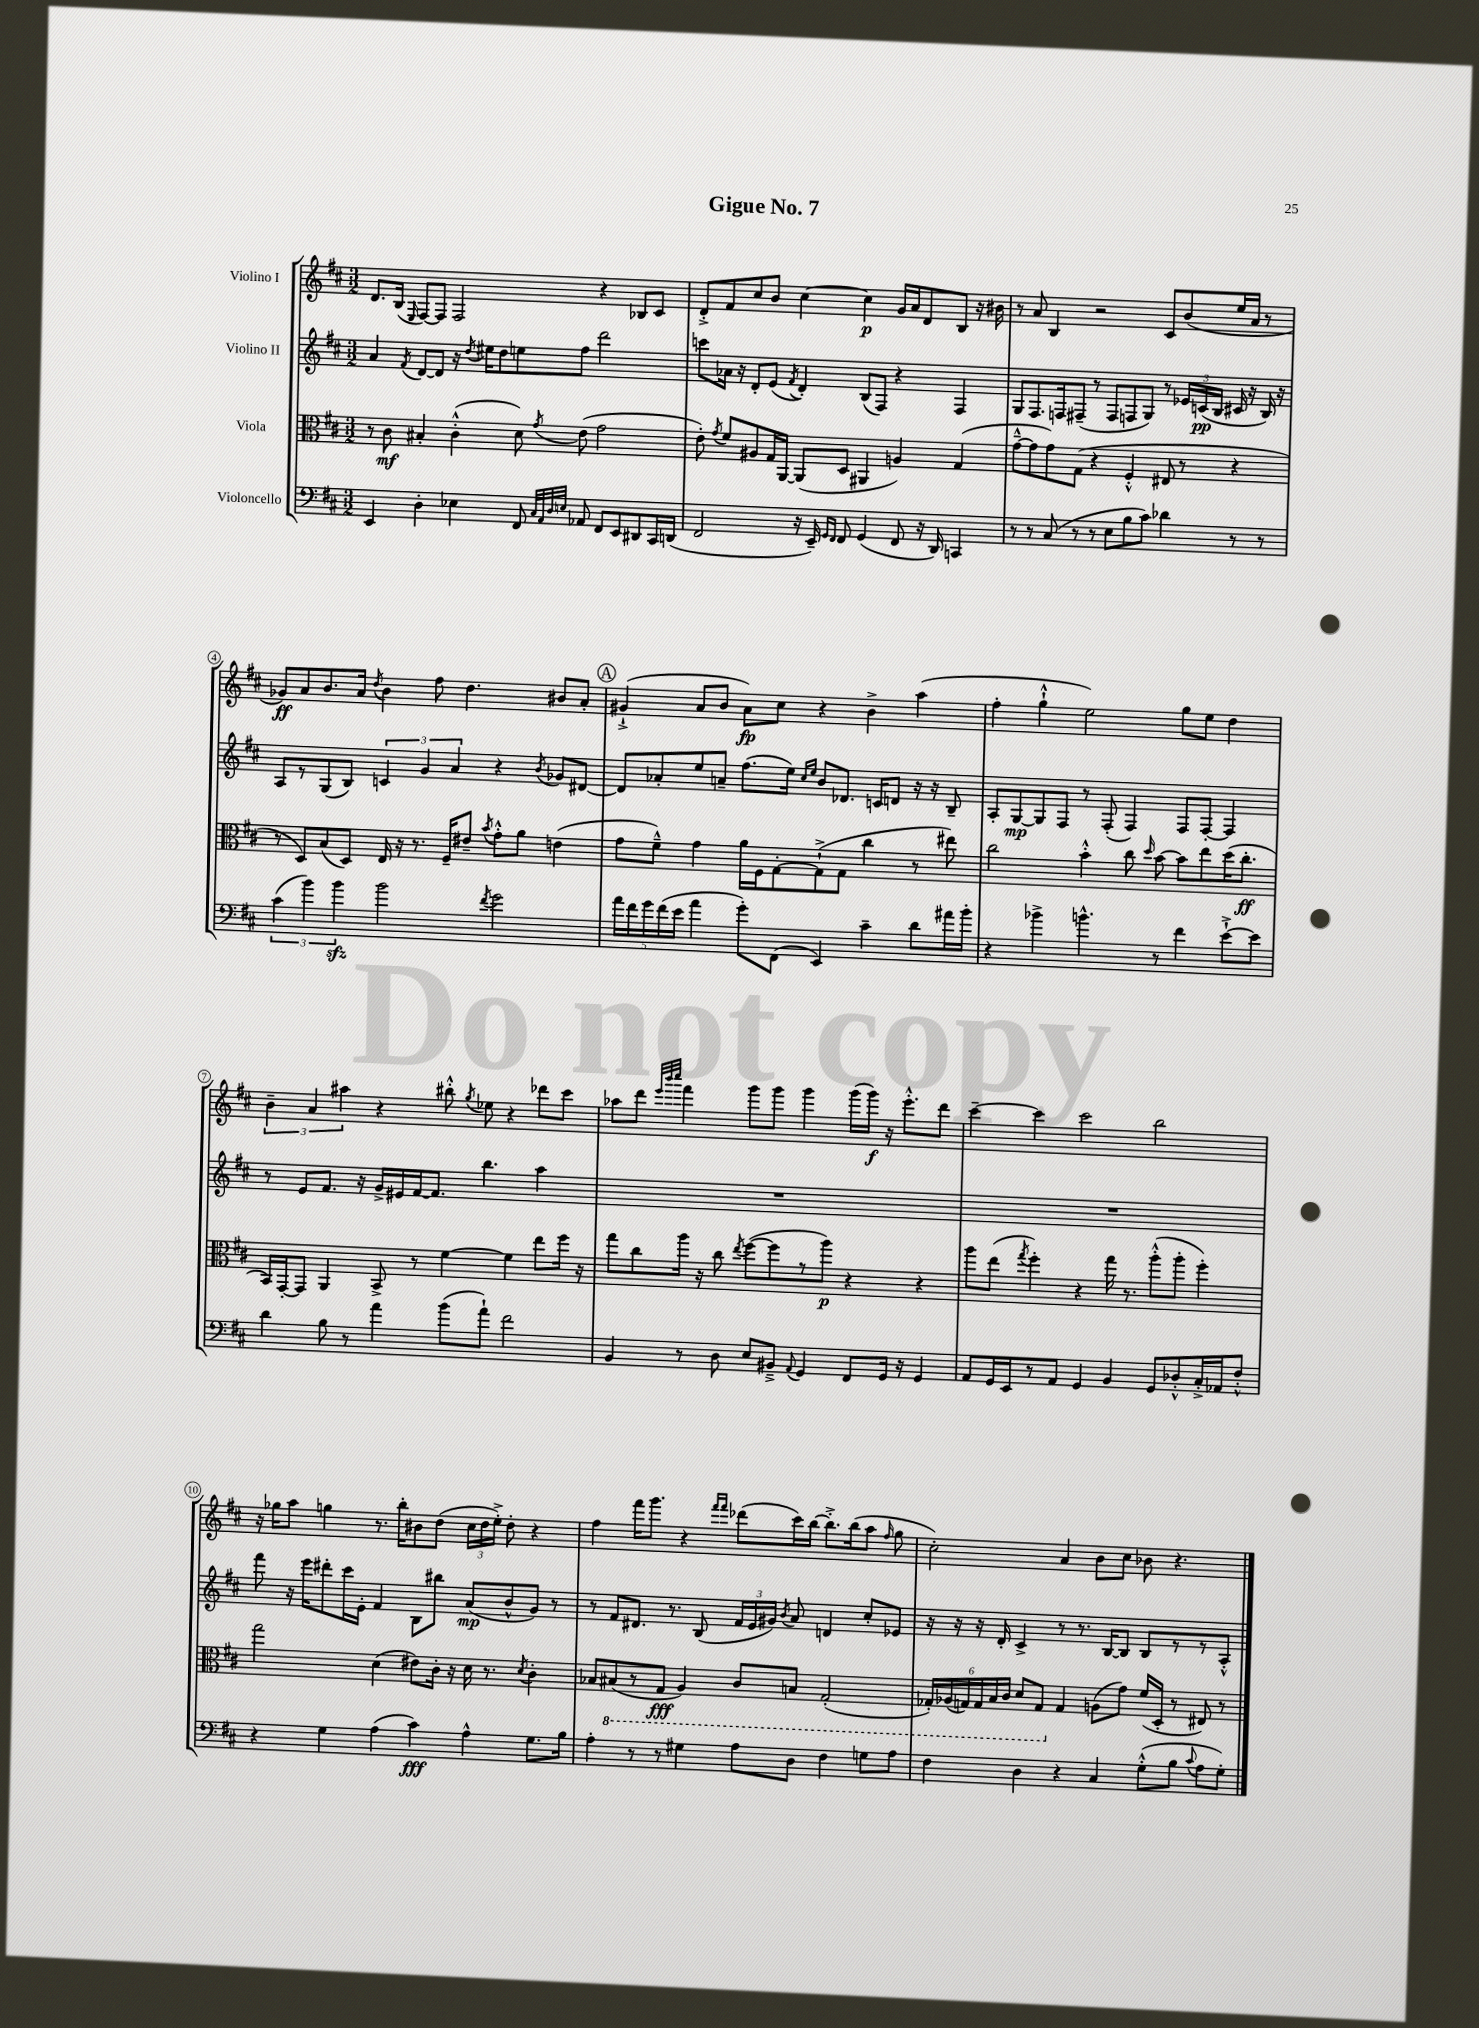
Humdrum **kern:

**kern	**kern	**kern	**kern
*staff4	*staff3	*staff2	*staff1
*clefF4	*clefC3	*clefG2	*clefG2
*k[f#c#]	*k[f#c#]	*k[f#c#]	*k[f#c#]
*M3/2	*M3/2	*M3/2	*M3/2
4EE	8r	4a	8.d
.	8c#	.	.
.	.	.	(16B
.	.	8qf#	16qqE
4D'	4B#'	[8d	[8F#)
.	.	8d]	8F#]
4E-	(4c#'^^	16r	2F#
.	.	8qdd	.
.	.	16ee#	.
.	.	8dd	.
8FF#	8d)	8ee	.
32qqC#	.	.	.
32qqAA	.	.	.
32qqD	.	.	.
32qqE	8qg	.	.
8AA-	(8e	8ff#	.
8FF#	2g	2ddd	4r
8EE	.	.	.
8DD#	.	.	8B-
16CC#	.	.	8c#
(16DD	.	.	.
=	=	=	=
2FF#	8e')	8ccc	8d'^
.	8qg	.	.
.	8f#	16a-	8f#
.	.	16r	.
.	8A#	8d'	8cc#
.	16G	(8e	8b
.	[16AA	.	.
.	.	8qf#	.
16r	(8AA]	4d')	[4cc#
16EE~)	.	.	.
16qqGG	.	.	.
16qqFF#	.	.	.
8FF#	8D	.	.
(4GG	4AA#	(8B	4cc#]
.	.	8F#)	.
8FF#	4A)	4r	16g
.	.	.	16a
16r	.	.	8d
16DD)	.	.	.
4CC	(4G	4F#	8B
.	.	.	16r
.	.	.	16b#
=	=	=	=
8r	[8g~^^	8G	8r
8r	8g]	8.F#	8a
(8C#	8g)	.	4B
.	.	16F	.
8r	(8G	(8F#~	.
8r	4r	8r	2r
8E	.	8F#	.
8B	4F#'^^	8F	.
8c#)	.	8G)	.
4d-	8E#	8r	8c#
.	8r	24e-	(8b
.	.	(24c	.
.	.	24B	.
8r	4r	16c#	16ee
.	.	16r	16a
8r	.	16B)	8r
.	.	16r	.
=	=	=	=
(6c#	8r	8A	8g-)
.	8D)	8r	8a
6b)	.	.	.
.	(8B	(8G	8.b
6b	.	.	.
.	8D)	8B)	.
.	.	.	16a
.	.	.	8qdd
2b	16E	6c	4b
.	16r	.	.
.	8.r	.	.
.	.	6g	.
.	.	.	8ff#
.	16F#~	.	.
.	.	6a	.
.	8e#~	.	4.dd
8qf#	8qb	.	.
2g	8g'^^	4r	.
.	8a	.	.
.	.	8qb	.
.	(4e	8g-	8b#
.	.	[8d#	8a'
=	=	=	=
20a	8g	8d#]	(4g#`^
20f#	.	.	.
20g	.	.	.
.	8f#~^^)	8a-'	.
(20f#	.	.	.
20e	.	.	.
4a	4g	8ee	8a
.	.	8a~	8b
8g')	16a	(8.ff#	8a)
.	16F#	.	.
(8FF#	[8G'	.	8cc#
.	.	16ee)	.
.	.	16qqcc#	.
.	.	16qqee	.
4EE)	(8G`^]	8b	4r
.	8G	8.d-	.
4c#~	4cc#	.	4b^
.	.	16c	.
.	.	8d	.
8d	8r	16r	(4aa
.	.	16r	.
16a#	8ee#)	8B~	.
16b'	.	.	.
=	=	=	=
4r	2cc#	8A'	4ff#'
.	.	[8G	.
4b-^	.	8G]	4gg`^^
.	.	8F#	.
4.b^^	4b'^^	8r	2ee)
.	.	(8F#'	.
.	8cc#	4F#)	.
.	16qqdd	.	.
8r	[8b	.	.
4f#	8b]	8F#	8gg
.	8ee	[8F#'	8ee
[8e`^	(16dd	4F#]	4dd
.	8.cc#'	.	.
8e]	.	.	.
=	=	=	=
4d	16BB)	8r	6b~
.	[16GG'	.	.
.	8GG]	8e	.
.	.	.	6a
8B	4AA	8.f#	.
.	.	.	6aa#
8r	.	.	.
.	.	16r	.
4a	8BB^	16g^	4r
.	.	16e#	.
.	8r	[16f#	.
.	.	8.f#]	.
(8b	[4f#	.	8bb#'^^
.	.	.	8qgg
8a`)	.	4.bb	8ee-
2f#	4f#]	.	4r
.	8ee	4aa	8ddd-
.	16ff#	.	8ccc#
.	16r	.	.
=	=	=	=
4BB	8gg	1.r	8aa-
.	8cc#	.	8ddd
.	.	.	32qqeee
.	.	.	32qqbbb
.	.	.	32qqcccc#
8r	16aa	.	4fff#
.	16r	.	.
8D	8cc#	.	.
.	8qee	.	.
8E	([8ff#	.	8ggg
8BB#~^	8ff#]	.	8ggg
8qqAA	.	.	.
4GG	8r	.	4ggg
.	8aa)	.	.
8FF#	4r	.	(16ggg
.	.	.	16ggg)
16GG	.	.	16r
16r	.	.	8.eee'^^
4GG	4r	.	.
.	.	.	8ddd
=	=	=	=
8AA	8aa	1.r	[4ccc#~
16GG	(8ee	.	.
16EE	.	.	.
.	8qgg	.	.
8r	4ff#')	.	4ccc#]
8AA	.	.	.
4GG	4r	.	2ccc#
4BB	16gg	.	.
.	8.r	.	.
8GG	(8aa'^^	.	2bb
8D-'^^	8aa'	.	.
16C#'^	4ff#')	.	.
16AA-	.	.	.
8F#'^^	.	.	.
=	=	=	=
4r	2gg	8fff#	16r
.	.	.	16gg-
.	.	16r	8aa
.	.	16eee	.
4G	.	8ddd#'	4gg
.	.	16ccc#	.
.	.	16e'	.
(4A	(4d	4f#	8.r
.	.	.	16bb'
4c#)	8e#)	8B	8b#
.	16c#'	8bb#	(8dd
.	16r	.	.
4A^^	16d	(8a	24cc#
.	.	.	24dd
.	8.r	.	.
.	.	.	24ee'^)
.	.	8b^^	8dd'
.	8qd	.	.
8.G	4c#'	8g)	4r
.	.	8r	.
16B	.	.	.
=	=	=	=
4A'	8B-	8r	4ff#
.	(8BB#	8f#	.
8r	8r	8.d#	16fff#
.	.	.	8.ggg
8r	8GG	.	.
.	.	8.r	.
4G#	4AA)	.	4r
.	.	(8B	.
.	.	.	16qqfff#
.	.	.	16qqfff#
8A	8C#	24f#	(8ddd-
.	.	24e	.
.	.	24g#)	.
.	.	8qb	.
8D	8BB	8a	16ccc#)
.	.	.	[16bb
4F#	(2GG'	4d	8.bb'^]
.	.	.	(16bb
8G	.	8cc#'	8aa
.	.	.	16qqff#
8A	.	8e-	8gg
=	=	=	=
4F#	24GG-')	16r	2cc#')
.	(24AA-	.	.
.	.	16r	.
.	24GG)	.	.
.	24GG	16r	.
.	24BB	.	.
.	.	16d'	.
.	24C#	.	.
4D	8D	4c#^	.
.	8GG	.	.
4r	4G	8r	4a
.	.	8.r	.
4C#	(8A	.	8b
.	.	[16B	.
.	8g)	8B]	8cc#
(8G'^^	(16f#	8B	8b-
.	16D'	.	.
8B	8r	8r	4.r
8qqc#	.	.	.
8A	8E#)	8r	.
8G')	8r	8A'^^	.
==	==	==	==
*-	*-	*-	*-
